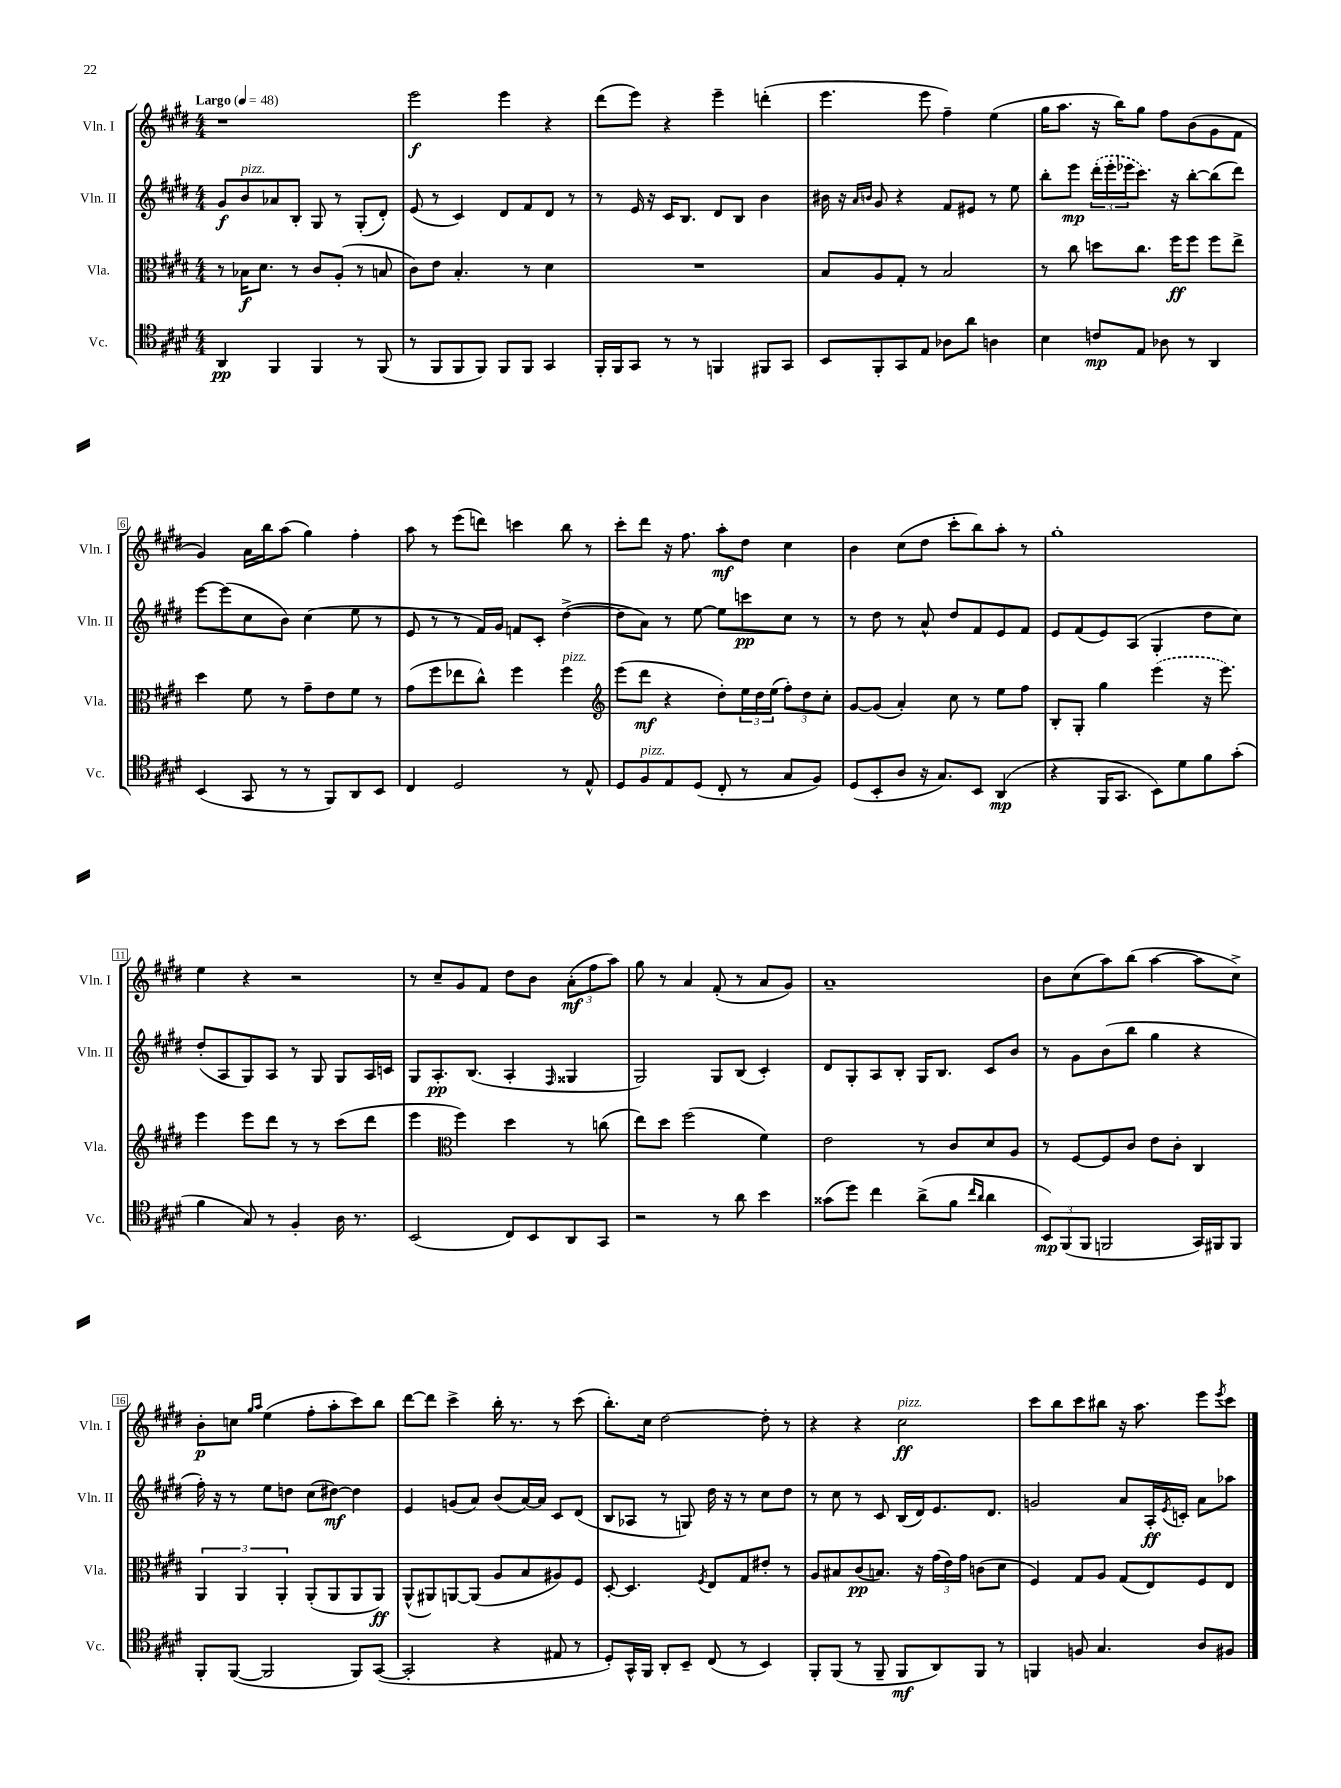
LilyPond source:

<<
\new StaffGroup <<
\new Staff = "s0" \with { instrumentName = "Vln. I" shortInstrumentName = "Vln. I" } {
    \clef treble \key e \major \numericTimeSignature \time 4/4 \tempo "Largo" 4 = 48
    r1 |
    e'''2\f e'''4 r4 |
    dis'''8( e'''8) r4 e'''4-- d'''4-.( |
    e'''4. e'''8 fis''4--) e''4( |
    gis''16 a''8. r16 b''16) gis''8 fis''8 b'8( gis'8 fis'8 |
    gis'4) a'16 b''16 a''8( gis''4) fis''4-. |
    a''8 r8 e'''8( d'''8) c'''4 b''8 r8 |
    cis'''8-. dis'''8 r16 fis''8. a''8-.\mf dis''8 cis''4 |
    b'4 cis''8( dis''8 cis'''8-. b''8) a''8-. r8 |
    gis''1-. |
    e''4 r4 r2 |
    r8 cis''8-- gis'8 fis'8 dis''8 b'8 \tuplet 3/2 { a'8-.\mf( fis''8 a''8) } |
    gis''8 r8 a'4 fis'8-.( r8 a'8 gis'8) |
    a'1-- |
    b'8 cis''8( a''8) b''8( a''4~ a''8 cis''8->) |
    b'8-.\p c''8 \grace { gis''16 a''16 } e''4( fis''8-. a''8-. cis'''8) b''8 |
    dis'''8~ dis'''8 cis'''4-> b''16-. r8. r8 cis'''8( |
    b''8.-.) cis''16 dis''2~ dis''8-. r8 |
    r4 r4 cis''2\ff^\markup { \italic "pizz." } |
    cis'''8 b''8 cis'''8 bis''8 r16 a''8. e'''8 \acciaccatura { e'''8 } cis'''8 \bar "|." |
}
\new Staff = "s1" \with { instrumentName = "Vln. II" shortInstrumentName = "Vln. II" } {
    \clef treble \key e \major \numericTimeSignature \time 4/4
    gis'8\f b'8^\markup { \italic "pizz." } aes'8 b8-. gis8 r8 gis8-.( dis'8-.) |
    e'8( r8 cis'4) dis'8 fis'8 dis'8 r8 |
    r8 e'16 r16 cis'16 b8. dis'8 b8 b'4 |
    bis'16 r16 \grace { a'16 b'16 } gis'8 r4 fis'8 eis'8 r8 e''8 |
    b''8-. e'''8\mp \tuplet 3/2 { \once \slurDashed dis'''16-.( e'''16-. ees'''16 } cis'''8.) r16 b''8~-. b''8( dis'''8) |
    e'''8~ e'''8( cis''8 b'8) cis''4( e''8 r8 |
    e'8 r8 r8 fis'16) gis'16 f'8 cis'8-. dis''4~->( |
    dis''8 a'8) r8 e''8~ e''8 c'''8\pp cis''8 r8 |
    r8 dis''8 r8 a'8-^ dis''8 fis'8 e'8 fis'8 |
    e'8 fis'8( e'8) a8( gis4-. dis''8 cis''8) |
    dis''8-.( a8 gis8) a8 r8 gis8 gis8 a16 c'16 |
    gis8 a8.-.\pp b8.( a4-. \grace { fis16 } gisis4 |
    gis2) gis8 b8( cis'4-.) |
    dis'8 gis8-. a8 b8-. gis16 b8. cis'8 b'8 |
    r8 gis'8 b'8( b''8 gis''4 r4 |
    fis''16-.) r16 r8 e''8 d''8 cis''8( dis''8~\mf) dis''4 |
    e'4 g'8( a'8) b'8( a'16~) a'16 cis'8 dis'8( |
    b8 aes8 r8 g8) dis''16 r16 r8 cis''8 dis''8 |
    r8 cis''8 r8 cis'8 b16( dis'16) e'8. dis'8. |
    g'2 a'8 a16-.\ff \acciaccatura { e'8 } c'16-. a'8 aes''8 \bar "|." |
}
\new Staff = "s2" \with { instrumentName = "Vla." shortInstrumentName = "Vla." } {
    \clef alto \key e \major \numericTimeSignature \time 4/4
    r8 bes16\f dis'8. r8 cis'8 a8-.( r8 b8 |
    cis'8) e'8 b4.-. r8 dis'4 |
    R1 |
    b8 a8 gis8-. r8 b2 |
    r8 cis''8 d''8 cis''8. fis''16\ff fis''8 fis''8 e''8-> |
    dis''4 fis'8 r8 gis'8-- e'8 fis'8 r8 |
    gis'8( fis''8 ees''8 cis''8-^) fis''4 fis''4^\markup { \italic "pizz." } |
    \clef treble e'''8( dis'''8\mf r4 dis''8-.) \tuplet 3/2 { e''16 dis''16 e''16( } \tuplet 3/2 { fis''8-.) dis''8 cis''8-. } |
    gis'8~ gis'8( a'4-.) cis''8 r8 e''8 fis''8 |
    b8-. gis8-. gis''4 \once \slurDashed e'''4( r16 e'''8.) |
    e'''4 e'''8 dis'''8 r8 r8 cis'''8( dis'''8 |
    e'''4 \clef alto fis''4) dis''4 r8 c''8( |
    e''8) dis''8 fis''2( fis'4) |
    e'2 r8 cis'8 dis'8 a8 |
    r8 fis8~ fis8 cis'8 e'8 cis'8-. cis4 |
    \tuplet 3/2 { a,4 a,4 a,4-. } a,8-.( a,8 a,8 a,8\ff) |
    a,8-^( ais,8) a,8~ a,8( a8 b8 ais8) fis8 |
    dis8~-. dis4. \acciaccatura { fis8 } e8 gis8 eis'8-. r8 |
    a8 bis8 cis'8\pp( b8.) r16 \tuplet 3/2 { gis'16( e'16) gis'16 } c'8( dis'8 |
    fis4) gis8 a8 gis8( e8) fis8 e8 \bar "|." |
}
\new Staff = "s3" \with { instrumentName = "Vc." shortInstrumentName = "Vc." } {
    \clef tenor \key e \major \numericTimeSignature \time 4/4
    a,4\pp fis,4 fis,4 r8 fis,8( |
    r8 fis,8 fis,8 fis,8) fis,8 fis,8 gis,4 |
    fis,16-. fis,16 gis,8 r8 r8 f,4 fis,8 gis,8 |
    b,8 fis,8-. gis,8 e8 aes8 a'8 a4 |
    b4 c'8\mp e8 aes8 r8 a,4 |
    b,4( gis,8 r8 r8 fis,8) a,8 b,8 |
    cis4 dis2 r8 e8-^ |
    dis8 fis8^\markup { \italic "pizz." } e8 dis8( cis8-. r8 gis8 fis8) |
    dis8( b,8-. a8 r16 gis8.) b,8 a,4\mp( |
    r4 fis,16 gis,8. b,8) dis'8 fis'8 gis'8-.( |
    fis'4 gis8) r8 fis4-. a16 r8. |
    b,2( cis8) b,8 a,8 gis,8 |
    r2 r8 a'8 b'4 |
    gisis'8( dis''8) cis''4 a'8->( fis'8 \grace { cis''16 a'16 } a'4 |
    \tuplet 3/2 { b,8\mp) fis,8( fis,8 } f,2 gis,16) fis,16 fis,8 |
    fis,8-. fis,8~( fis,2 fis,8) gis,8~( |
    gis,2-. r4 eis8 r8 |
    dis8-.) gis,16-^ fis,16 a,8-. b,8-- cis8( r8 b,4) |
    fis,8-. fis,8( r8 fis,8-- fis,8\mf a,8) fis,8 r8 |
    f,4 f8 gis4. a8 fis8 \bar "|." |
}
>>
>>
\layout { \context { \Score \override BarNumber.stencil = #(make-stencil-boxer 0.1 0.3 ly:text-interface::print) } }
